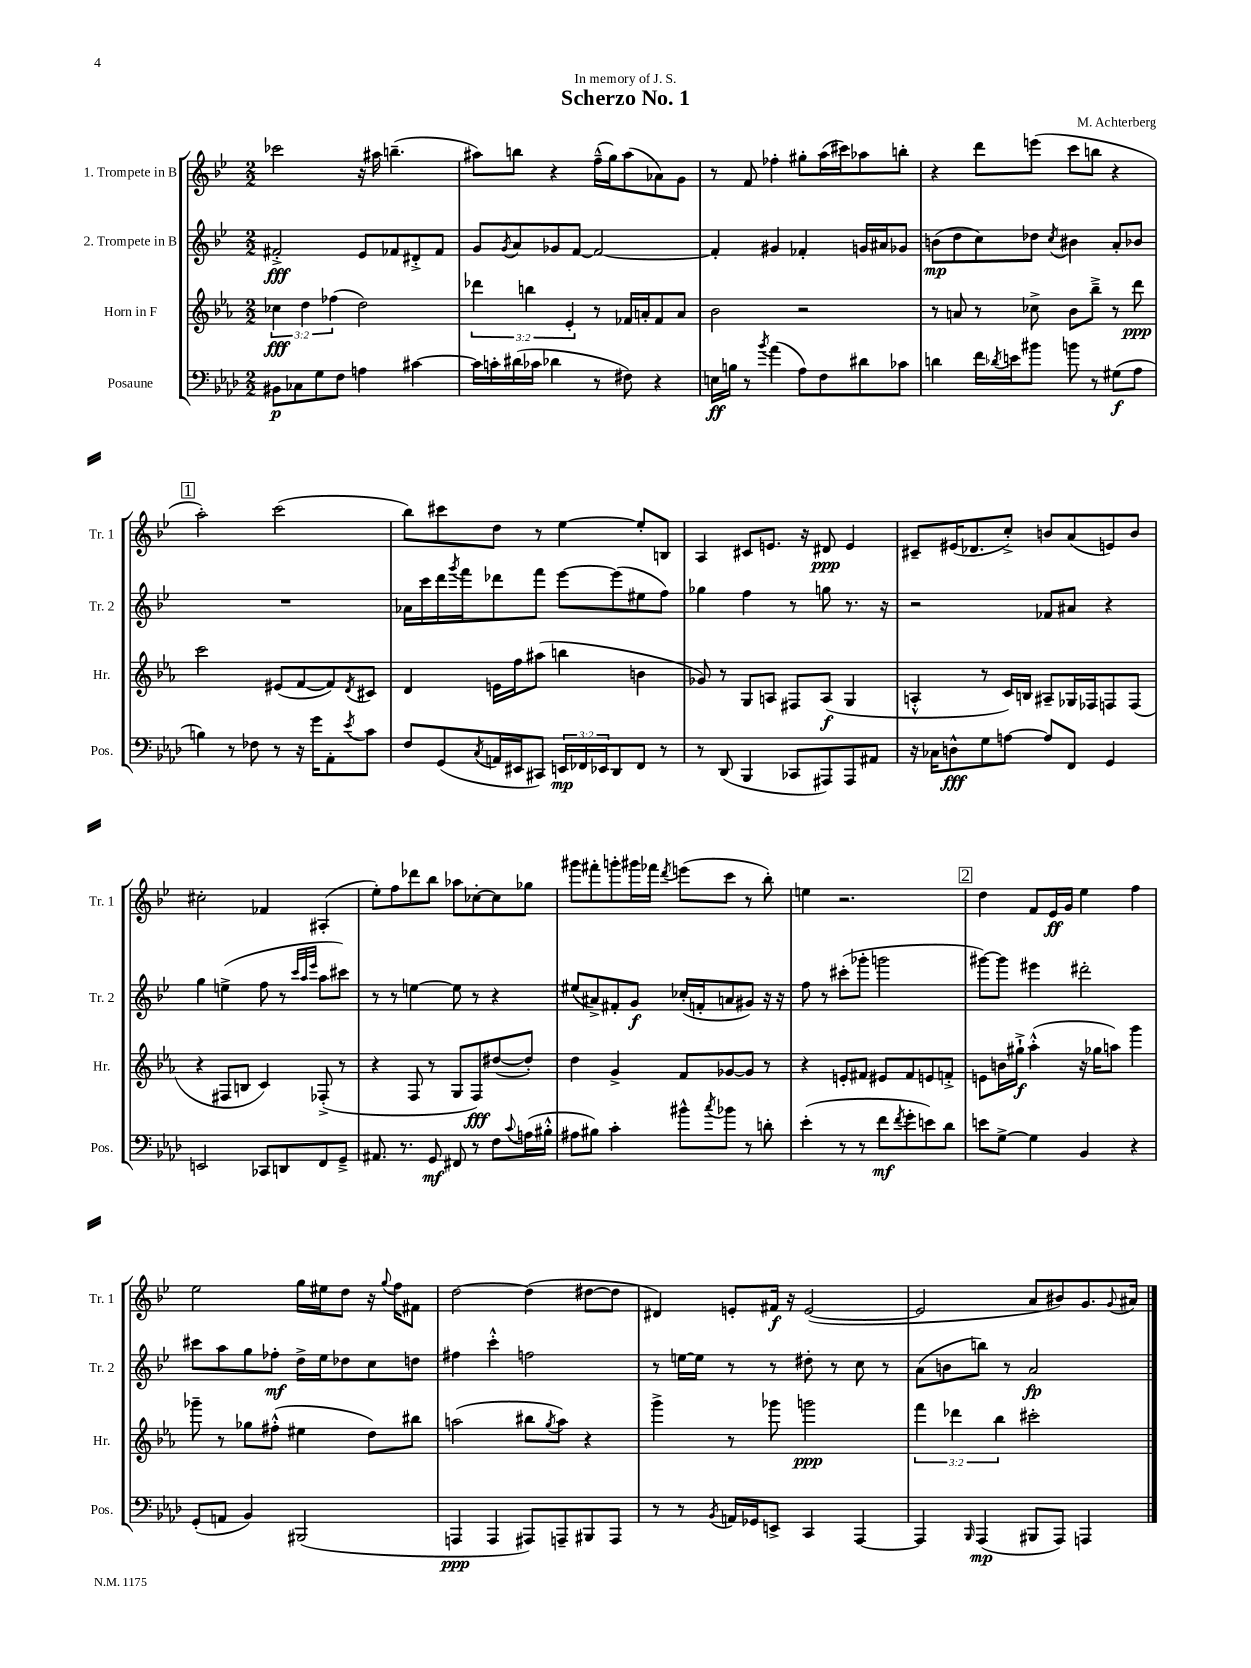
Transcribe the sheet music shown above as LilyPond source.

\header { title = "Scherzo No. 1" composer = "M. Achterberg" dedication = "In memory of J. S." }
<<
\new StaffGroup <<
\new Staff = "s0" \with { instrumentName = "1. Trompete in B" shortInstrumentName = "Tr. 1" } {
    \clef treble \key bes \major \numericTimeSignature \time 2/2
    ces'''2 r16 ais''16 b''4.--( |
    ais''8) b''8 r4 f''16---^( g''16) ais''8( aes'8) g'8 |
    r8 f'8 fes''4-. gis''8-. a''16( cis'''16) aes''8 b''8-. |
    r4 d'''8 e'''8( c'''8 b''8 r4 |
    \mark \markup { \box "1" } a''2-.) c'''2( |
    bes''8) cis'''8 d''8 r8 ees''4~ ees''8-. b8 |
    a4 cis'8 e'8. r16 dis'8\ppp e'4 |
    cis'8-- eis'16( des'8. c''8-.->) b'8 a'8( e'8) b'8 |
    cis''2-. fes'4 ais4-.( |
    ees''8-.) f''8 des'''8 bes''8 aes''8 ces''8~-. ces''8 ges''8 |
    gis'''8 fis'''8-. g'''8-. gis'''16 fes'''16 \acciaccatura { d'''8 } e'''8( c'''8 r8 bes''8-.) |
    e''4 r2. |
    \mark \markup { \box "2" } d''4 f'8 ees'16\ff g'16 ees''4 f''4 |
    ees''2 g''16 eis''16 d''8 r16 \appoggiatura { g''8 } f''16 fis'8 |
    d''2~ d''4( dis''8~ dis''8 |
    dis'4) e'8-. fis'16\f r16 e'2~( |
    e'2 a'8 bis'8) g'8. \appoggiatura { g'8 } ais'16 \bar "|." |
}
\new Staff = "s1" \with { instrumentName = "2. Trompete in B" shortInstrumentName = "Tr. 2" } {
    \clef treble \key bes \major \numericTimeSignature \time 2/2
    fis'2-.->\fff ees'8 fes'8 dis'8-.-> fes'8 |
    g'8 \acciaccatura { g'8 } a'8 ges'8 f'8~ f'2~ |
    f'4-. gis'4 fes'4-. g'16 ais'16 ges'8 |
    b'8\mp( d''8 c''8) des''8 \acciaccatura { c''8 } bis'4 a'8-. bes'8 |
    \mark \markup { \box "1" } R1 |
    aes'16 c'''16 d'''16 \acciaccatura { g'''8 } f'''16 des'''8 f'''8 ees'''8~ ees'''8( eis''8 f''8) |
    ges''4 f''4 r8 g''8 r8. r16 |
    r2 fes'8 ais'8 r4 |
    g''4 e''4->( f''8 r8 \grace { c'''32 a''32 ees'''32 } a''8 cis'''8) |
    r8 r8 e''4~ e''8 r8 r4 |
    eis''8( ais'8->) fis'8-. g'8\f ces''16-.( f'16-. a'8 gis'8) r16 r16 |
    f''8 r8 cis'''8-.( ges'''8-. g'''2 |
    \mark \markup { \box "2" } gis'''8~) gis'''8 eis'''4 dis'''2-. |
    cis'''8 a''8 g''8 fes''8-.\mf d''16-> ees''16 des''8 c''8 d''8 |
    fis''4 c'''4-.-^ f''2 |
    r8 e''16~ e''16 r8 r8 dis''8-. r8 c''8 r8 |
    a'8( b'8 b''8) r8 a'2\fp \bar "|." |
}
\new Staff = "s2" \with { instrumentName = "Horn in F" shortInstrumentName = "Hr." } {
    \clef treble \key ees \major \numericTimeSignature \time 2/2 \override Staff.TupletNumber.text = #tuplet-number::calc-fraction-text
    \tuplet 3/2 { ces''4\fff d''4 fes''4( } d''2) |
    \tuplet 3/2 { des'''4 b''4 ees'4-. } r8 fes'16 a'16-. fes'8 a'8 |
    bes'2 r2 |
    r8 a'8 r8 ces''8-> bes'8 bes''8---> r8 d'''8\ppp |
    \mark \markup { \box "1" } c'''2 eis'8( f'8~ f'8) \acciaccatura { d'8 } cis'8 |
    d'4 e'16 f''16 ais''8( b''4 b'4 |
    ges'8) r8 g8 a8 fis8 a8\f( g4 |
    a4-.-^ r8 c'16) b16 ais8-- ges16 fes16 f8 f8( |
    r4 fis8 b8 c'4) fes8-.->( r8 |
    r4 f8 r8 g8 f8\fff) dis''8~( dis''8-.) |
    d''4 g'4-> f'8 ges'8~ ges'8 r8 |
    r4 e'8-. fis'8 eis'8 fis'8 e'8 f'8-.-> |
    \mark \markup { \box "2" } e'8 b'16 gis''16-!->\f aes''4-.-^( r16 ges''16 a''8) g'''4 |
    ges'''8-- r8 ges''8 fis''8-.-^( eis''4 d''8) bis''8 |
    a''2( bis''8 \acciaccatura { g''8 } a''8) r4 |
    g'''4-> r8 ges'''8 g'''2\ppp |
    \tuplet 3/2 { f'''4 des'''4 bes''4 } cis'''2-. \bar "|." |
}
\new Staff = "s3" \with { instrumentName = "Posaune" shortInstrumentName = "Pos." } {
    \clef bass \key aes \major \numericTimeSignature \time 2/2 \override Staff.TupletNumber.text = #tuplet-number::calc-fraction-text
    bis,8\p ces8 g8 f8 a4 cis'4~ |
    cis'16 c'16-. dis'16( ces'16 des'4 r8 fis8) r4 |
    e16\ff b16 r8 \acciaccatura { bes'8 } aes'4( aes8) f8 dis'8 ces'8 |
    d'4 f'16 \acciaccatura { des'8 } e'16 bis'8 b'8 r8 gis8\f( aes8 |
    \mark \markup { \box "1" } b4) r8 fes8 r8 r16 g'16 aes,8-. \acciaccatura { ees'8 } c'8 |
    f8 g,8( \acciaccatura { c8 } a,16 eis,16 cis,8) \tuplet 3/2 { e,16\mp fes,16 ees,16 } des,8 fes,8 r8 |
    r8 des,8( bes,,4 ces,8 ais,,8) ais,,8 ais,8 |
    r16 ces16 d8-^\fff g8 a8~ a8 f,8 g,4 |
    e,2 ces,8 d,8 f,8 g,8---> |
    ais,8. r8. g,8\mf fis,8 r8 f8 \appoggiatura { c'8 } a16( bis16-.-^ |
    ais8 bis8) c'4-. bis'8-^ \acciaccatura { c''8 } bes'8 r8 d'8-. |
    ees'4-.( r8 r8 f'8\mf \acciaccatura { f'8 } g'8-. e'8) des'8 |
    \mark \markup { \box "2" } e'8 g8~-> g4 bes,4 r4 |
    g,8-.( a,8 bes,4) bis,,2( |
    a,,4\ppp a,,4 ais,,8) a,,8-- bis,,8 a,,8 |
    r8 r8 \acciaccatura { bes,8 } a,16 ges,16 e,8-> c,4 aes,,4~ |
    aes,,4 \grace { bes,,16 } aes,,4\mp( bis,,8 aes,,8) a,,4 \bar "|." |
}
>>
>>
\layout { \context { \Score \remove "Bar_number_engraver" } }
